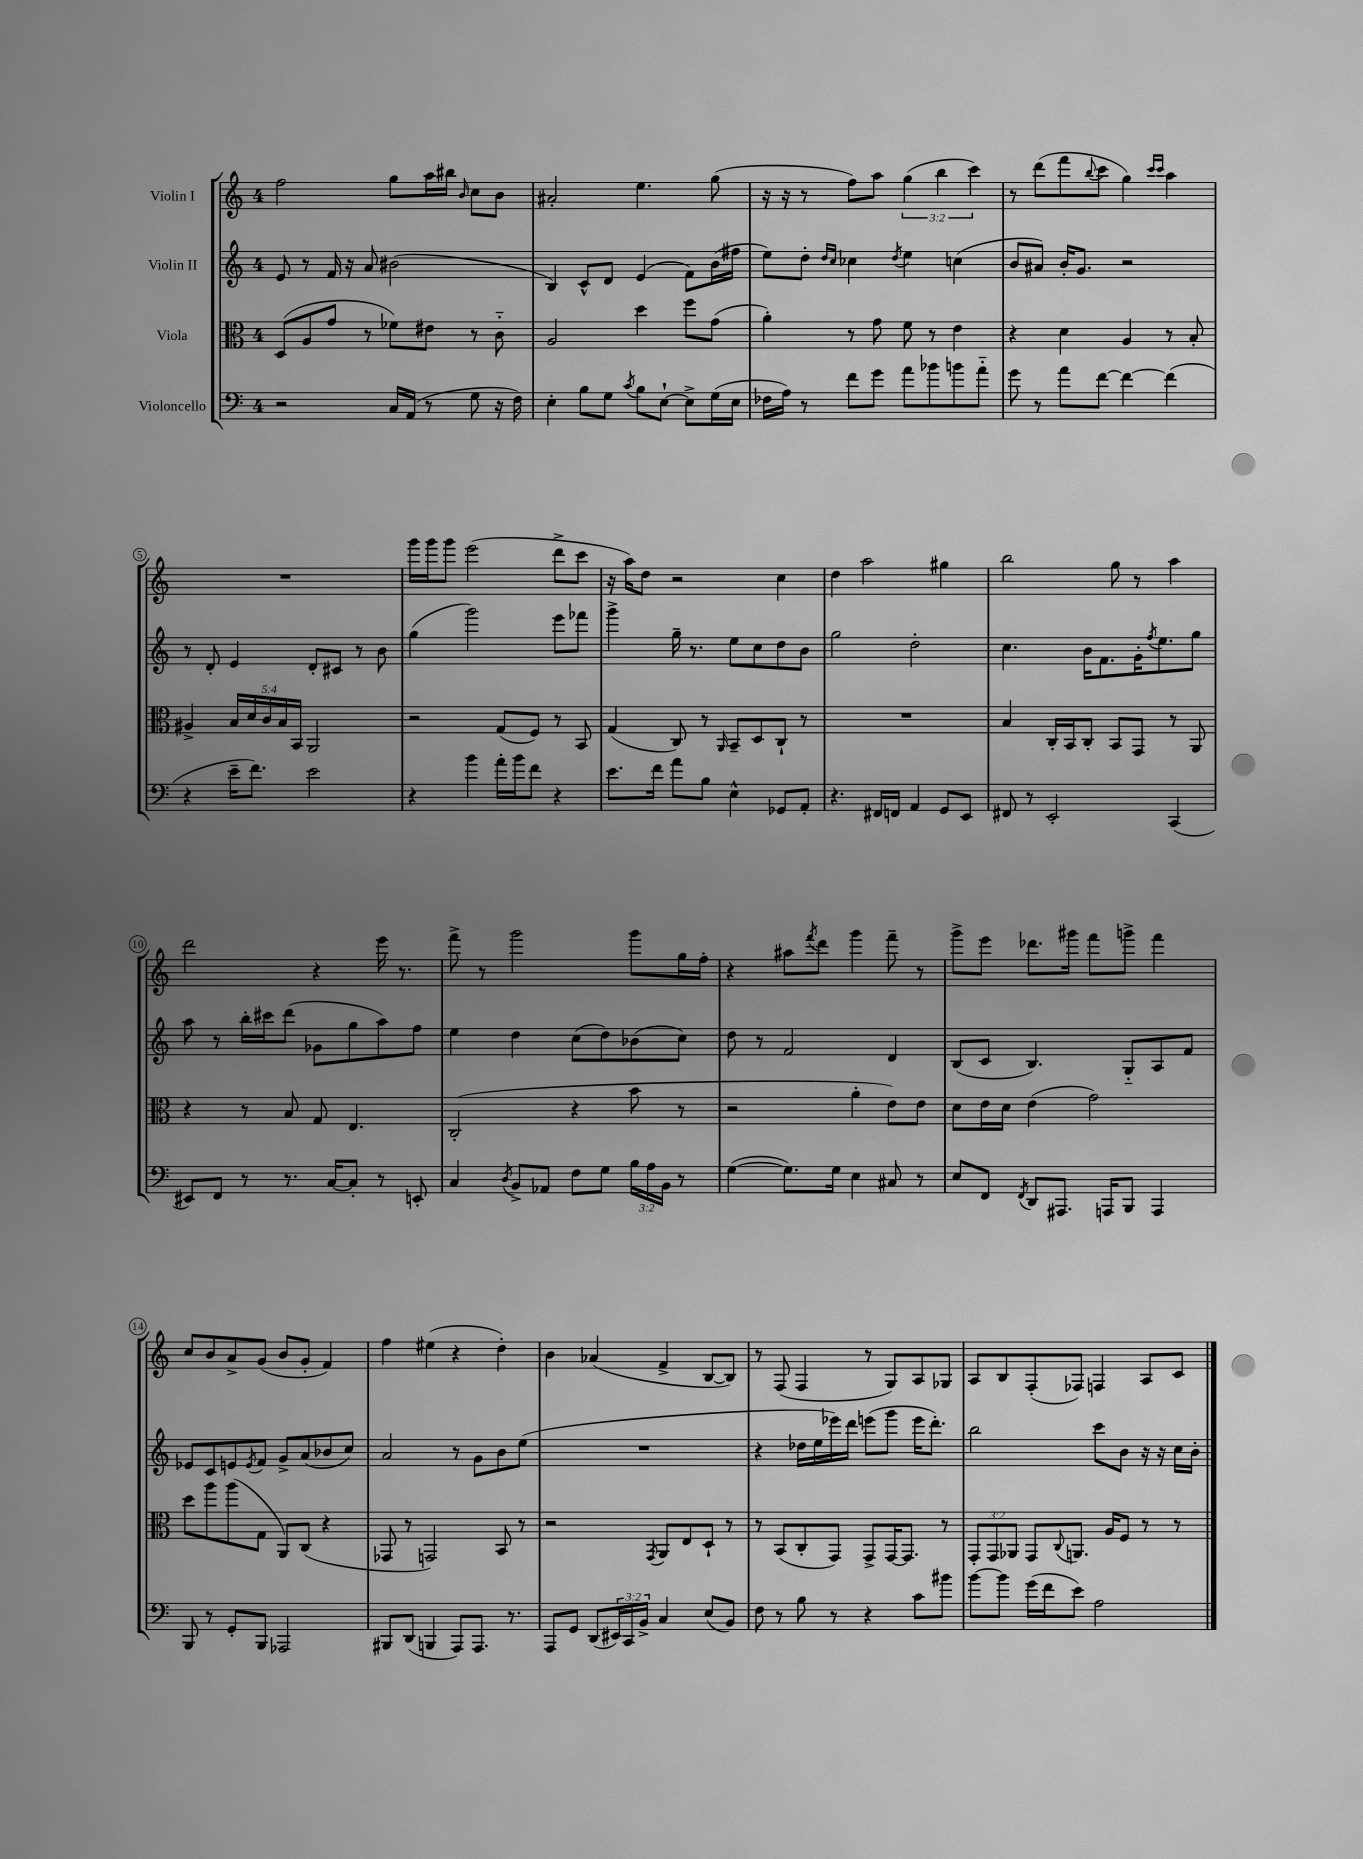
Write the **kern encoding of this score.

**kern	**kern	**kern	**kern
*staff4	*staff3	*staff2	*staff1
*clefF4	*clefC3	*clefG2	*clefG2
*k[]	*k[]	*k[]	*k[]
*M4/4	*M4/4	*M4/4	*M4/4
2r	(8D	8e	2ff
.	8A	8r	.
.	8g	16f	.
.	.	16r	.
.	8r	8a	.
16C	8f-)	(2b#	8gg
(16AA	.	.	.
8r	8e#	.	16aa
.	.	.	16bb#
.	.	.	16qqb
8G	8r	.	8cc
16r	8c'~	.	8b
16F)	.	.	.
=	=	=	=
4E'	2A	4B)	2a#'
8B	.	8c^^	.
8G	.	8d	.
8qc	.	.	.
8B	4dd	(4e	4.ee
[8E`	.	.	.
8E^]	8ff	8f)	.
(16G	(8g	(16b	(8gg
16E	.	16ff#	.
=	=	=	=
16F-	4a')	8ee)	16r
16A)	.	.	16r
8r	.	8dd'	8r
.	.	16qqdd	.
.	.	16qqcc	.
8f	8r	4cc-	8ff)
8g	8g	.	8aa
.	.	8qdd	.
8a	8f	4ee	(6gg
8b-	8r	.	.
.	.	.	6bb
8b	4e	(4cc	.
.	.	.	6ccc)
8a'~	.	.	.
=	=	=	=
8g	4r	8b	8r
8r	.	8a#)	(8ddd
8a	4d	16b'	8fff
.	.	8.g	.
.	.	.	8qqbb
[8f	.	.	8ccc
4f_	4A	2r	4gg)
.	.	.	16qqccc
.	.	.	16qqccc
(4f]	8r	.	4aa
.	8B'	.	.
=	=	=	=
4r	4A#^	8r	1r
.	.	8d'	.
16e~	20B	4e	.
.	20d	.	.
8.f)	.	.	.
.	20c	.	.
.	20B	.	.
.	20BB	.	.
2e	2AA	8d'	.
.	.	8c#	.
.	.	8r	.
.	.	8b	.
=	=	=	=
4r	2r	(4gg	16ggg
.	.	.	16ggg
.	.	.	8ggg
4b	.	2ggg)	(2eee
16a'	(8G	.	.
16b	.	.	.
8f	8F)	.	.
4r	8r	8eee	8ddd^
.	8BB	8fff-	8ccc
=	=	=	=
8.e	(4G	4ggg^	16r
.	.	.	16aa)
.	.	.	8dd
16f	.	.	.
8a	8C)	16gg~	2r
.	.	8.r	.
8B	8r	.	.
.	16qqAA	.	.
4E^^	8BB~	8ee	.
.	8D	8cc	.
8GG-	8C`	8dd	4cc
8AA'	8r	8b	.
=	=	=	=
4.r	1r	2gg	4dd
.	.	.	2aa
16FF#	.	.	.
16FF	.	.	.
4AA	.	2dd'	.
8GG	.	.	4gg#
8EE	.	.	.
=	=	=	=
8FF#	4B	4.cc	2bb
8r	.	.	.
2EE'	16C'	.	.
.	16BB	.	.
.	8C'	16b	.
.	.	8.f	.
.	8BB	.	8gg
.	8GG	16g'	8r
.	.	8qff	.
.	.	8.ee	.
(4CC	8r	.	4aa
.	8AA	8gg	.
=	=	=	=
8EE#)	4r	8aa	2ddd
8FF	.	8r	.
8r	8r	16bb'	.
.	.	16ccc#	.
8.r	8B	(8ddd	.
.	8G	8g-	4r
[16C	.	.	.
8C']	4.E	8gg	.
8r	.	8aa)	16eee
.	.	.	8.r
8EE'	.	8ff	.
=	=	=	=
4C	(2C'	4ee	8fff^
.	.	.	8r
8qD	.	.	.
8BB^	.	4dd	2ggg
8AA-	.	.	.
8F	4r	(8cc	.
8G	.	8dd)	.
24B	8b	(8b-	8ggg
24A	.	.	.
24BB	.	.	.
8r	8r	8cc)	16gg
.	.	.	16ff'
=	=	=	=
([4G	2r	8dd	4r
.	.	8r	.
8.G])	.	2f	8aa#
.	.	.	8qfff
.	.	.	8ddd
16G	.	.	.
4E	4a'	.	4ggg
8C#	8e)	4d	8fff~
8r	8e	.	8r
=	=	=	=
8E	8d	(8B	8ggg^
8FF	16e	8c	8eee
.	16d	.	.
8qFF	.	.	.
8DD	(4e	4.B)	8.ddd-
8.AAA#	.	.	.
.	.	.	16ggg#
.	2g)	.	8fff
16AAA	.	.	.
8BBB	.	8G'~	8ggg^
4AAA	.	8A	4fff
.	.	8f	.
=	=	=	=
8BBB	8dd	8e-	8cc
8r	8aa	8c	8b
8GG'	(8aa	8e	8a^
.	.	8qe	.
8BBB	8G	8f	(8g
2AAA-	8AA)	8g^	8b
.	(8C	(8a	8g'
.	4r	8b-	4f)
.	.	8cc)	.
=	=	=	=
8BBB#	8GG-	2a	4ff
(8DD	8r	.	.
4BBB	2GG)	.	(4ee#
8AAA)	.	8r	4r
8.AAA	.	8g	.
.	8BB	8b	4dd')
8.r	.	.	.
.	8r	(8ee	.
=	=	=	=
8AAA	2r	1r	4b
8GG	.	.	.
(8DD	.	.	(4a-
24EE#)	.	.	.
24CC	.	.	.
24BB^	.	.	.
.	8qGG	.	.
4C	8AA	.	4f^
.	8E	.	.
(8E	8D`	.	[8B
8BB)	8r	.	8B])
=	=	=	=
8F	8r	4r	8r
8r	(8BB	.	(8F
8B	8C'	16dd-	4F
.	.	16ee	.
8r	8GG)	16eee-)	.
.	.	16ddd	.
4r	8GG^	(8eee	8r
.	[16GG	8ggg	8G)
.	8.GG]	.	.
8c	.	16eee	8A
.	.	8.ddd')	.
8b#	8r	.	8G-
=	=	=	=
[8b	12GG'	2bb	8A
.	12GG	.	.
8b]	.	.	8B
.	12AA-	.	.
(16g	8GG	.	(8F'
16f	.	.	.
.	8qqC	.	.
8e)	8.AA	.	8F-)
2A	.	8ccc	4F
.	16A	.	.
.	8F	8b	.
.	8r	16r	8A
.	.	16r	.
.	8r	16cc	8c
.	.	16b'	.
==	==	==	==
*-	*-	*-	*-
